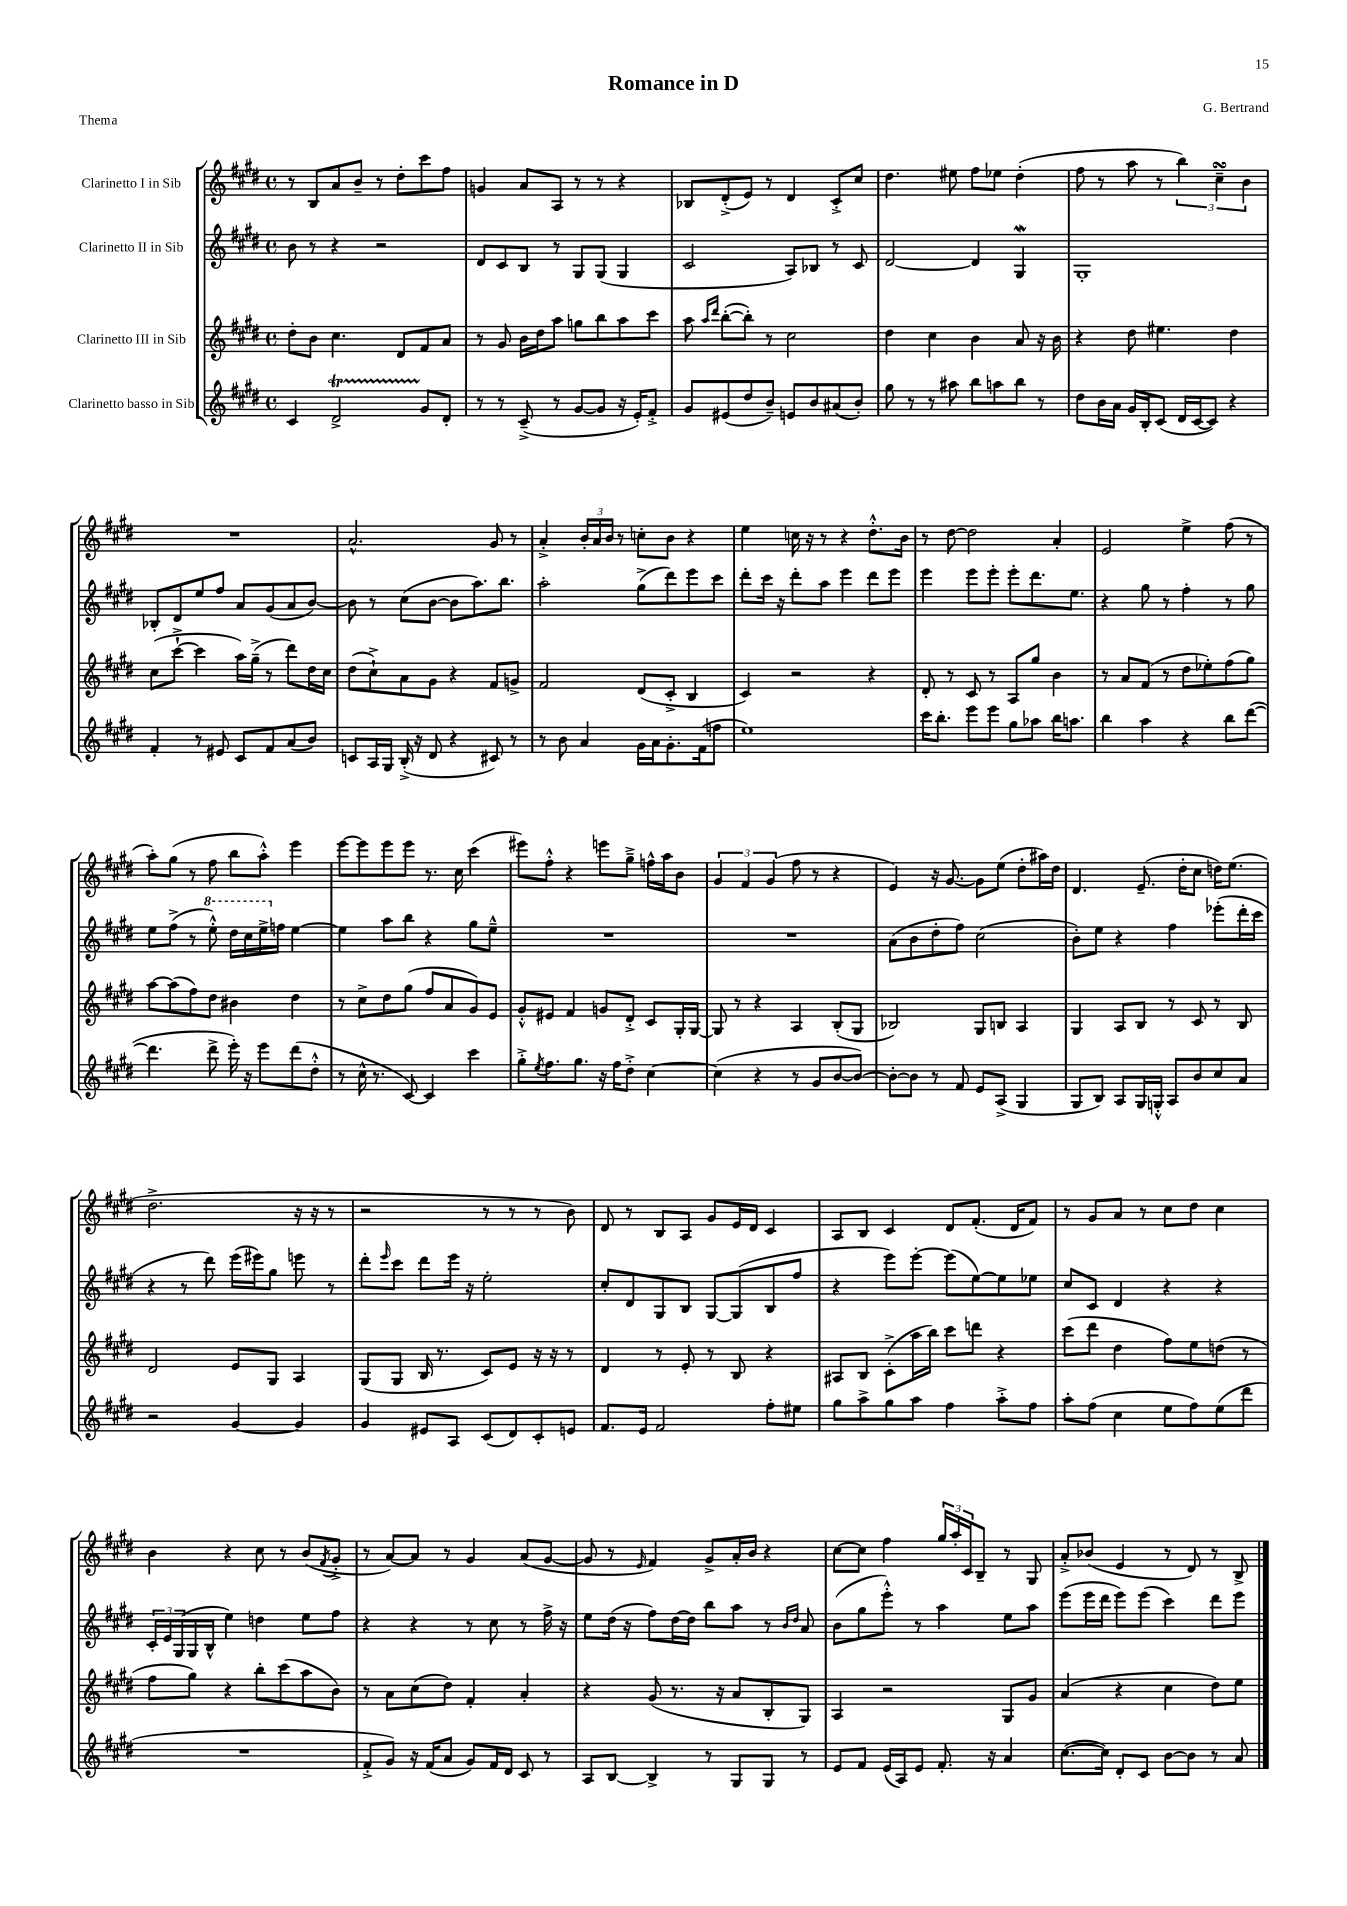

**kern	**kern	**kern	**kern
*part4	*part3	*part2	*part1
*staff4	*staff3	*staff2	*staff1
*I"Clarinetto basso in Sib	*I"Clarinetto III in Sib	*I"Clarinetto II in Sib	*I"Clarinetto I in Sib
*clefG2	*clefG2	*clefG2	*clefG2
*k[f#c#g#d#]	*k[f#c#g#d#]	*k[f#c#g#d#]	*k[f#c#g#d#]
*M4/4	*M4/4	*M4/4	*M4/4
*met(c)	*met(c)	*met(c)	*met(c)
=1	=1	=1	=1
4c#/	8dd#'\L	8b\	8r
.	8b\J	8r	8B/L
2d#t^/	4.cc#\	4r	8a/
.	.	.	8b~/J
.	.	2r	8r
.	8d#/L	.	8dd#'\L
8g#/L	8f#/	.	8ccc#\
8d#'/J	8a/J	.	8ff#\J
=2	=2	=2	=2
8r	8r	8d#/L	4gn/
8r	8g#/	8c#/	.
(8c#~^/	16b\LL	8B/J	8a/L
.	16dd#\J	.	.
8r	8aa\J	8r	8A/J
[8g#/L	8ggn\L	8G#/L	8r
8g#/J]	8bb\	(8G#/J	8r
16r	8aa\	4G#/	4r
16e'/KL)	.	.	.
8f#'^/J	8ccc#\J	.	.
=3	=3	=3	=3
8g#/L	8aa\	2c#/	8B-X/L
.	16qqaa/LL	.	.
.	16qqddd#/JJ	.	.
(8e#X/	([8bb'\L	.	(8d#'^/
8dd#/	8bb'\J])	.	8e/J)
8b~/J)	8r	.	8r
8en/L	2cc#\	8A/L)	4d#/
8b/	.	8B-X/J	.
(8a#X/	.	8r	8c#'^/L
8b'/J)	.	8c#/	8cc#/J
=4	=4	=4	=4
8gg#\	4dd#\	[2d#/	4.dd#\
8r	.	.	.
8r	4cc#\	.	.
8aa#X\	.	.	8ee#X\
8bb\L	4b\	4d#/]	8ff#\L
8aan\	.	.	8ee-X\J
8bb\J	8a/	4G#W/	(4dd#'\
8r	16r	.	.
.	16b\	.	.
=5	=5	=5	=5
8dd#\L	4r	1G#'	8ff#\
16b\L	.	.	8r
16a\JJ	.	.	.
16g#/LL	8dd#\	.	8aa\
16B'/J	.	.	.
(8c#/J	4.ee#X\	.	8r
16d#/LL	.	.	6bb\)
[16c#/J	.	.	.
8c#/J])	.	.	.
.	.	.	6cc#sSSS~\
4r	4dd#\	.	.
.	.	.	6b\
!!LO:LB:g=z
=6	=6	=6	=6
4f#'/	(8cc#\L	8B-X'/L	1r
.	[8ccc#`^\J	8d#/	.
8r	4ccc#\]	8ee/	.
8e#X/	.	8ff#/J	.
8c#/L	16aa\LL)	8a/L	.
.	(16gg#~^\JJ	.	.
8f#/	8r	(8g#/	.
(8a/	8ddd#\L)	8a/	.
8b/J)	16dd#\L	[8b/J)	.
.	16cc#\JJ	.	.
=7	=7	=7	=7
8cn/L	(8dd#\L	8b\]	2.a^^/
16A/L	8cc#`^\)	8r	.
16G#/JJ	.	.	.
(16B'^/	8a\	(8cc#\L	.
16r	.	.	.
8d#/	8g#\J	[8b\J	.
4r	4r	8b\L]	.
.	.	8.aa\)	.
8c#X/)	8f#/L	.	8g#/
.	.	8.bb\J	.
8r	8gn^/J	.	8r
=8	=8	=8	=8
8r	2f#/	2aa'\	4a'^/
8b\	.	.	.
4a/	.	.	24b'/LL
.	.	.	24a/
.	.	.	24b/JJ
.	.	.	8r
16g#\LL	(8d#/L	(8gg#^\L	8ccn'\L
16a\J	.	.	.
8.g#'\	8c#'^/J	8ddd#\)	8b\J
.	4B/	8eee\	4r
(16f#\k	.	.	.
8ffn\J	.	8ccc#\J	.
=9	=9	=9	=9
1ee)	4c#/)	8ddd#'\L	4ee\
.	.	16ccc#\Jk	.
.	.	16r	.
.	2r	8ddd#'\L	16ccn\
.	.	.	16r
.	.	8aa\J	8r
.	.	4eee\	4r
.	4r	8ddd#\L	8.dd#'^^\L
.	.	8eee\J	.
.	.	.	16b\Jk
=10	=10	=10	=10
16ccc#\KL	8d#'/	4eee\	8r
8.bb'\J	.	.	.
.	8r	.	[8dd#\
8eee\L	8c#/	8eee\L	2dd#\]
8eee\J	8r	8eee'\J	.
8gg#\L	8A/L	8eee'\L	.
8aa-X\J	8gg#/J	8.ddd#\	.
16bb\KL	4b\	.	4a'/
8.aan\J	.	8.ee\J	.
=11	=11	=11	=11
4bb\	8r	4r	2e/
.	8a/L	.	.
4aa\	(8f#/J	8gg#\	.
.	8r	8r	.
4r	8dd#\L	4ff#'\	4ee^\
.	8ee-X'\)	.	.
8bb\L	(8ff#\	8r	(8ff#\
([8ddd#\J	8gg#\J)	8gg#\	8r
!!LO:LB:g=z
=12	=12	=12	=12
4.ddd#\]	[8aa\L	8ee\L	8aa'\L)
.	(8aa\]	(8ff#^\J	(8gg#\J
.	8ff#\)	8r	8r
*	*	*8va	*
8ddd#^\	8dd#\J	8eee'^^\)	8ff#\
16eee'\)	4b#X\	16ddd#\LL	8bb\L
16r	.	16ccc#\	.
8eee\L	.	16eee^\	8aa'^^\J)
*	*	*X8va	*
.	.	16ffn\JJ	.
(8ddd#\	4dd#\	[4ee\	4eee\
8dd#'^^\J	.	.	.
=13	=13	=13	=13
8r	8r	4ee\]	[8eee\L
16cc#^^\	8cc#^\L	.	8eee\]
8.r	.	.	.
.	8dd#\	8aa\L	8eee\
[8c#/)	(8gg#\J	8bb\J	8eee\J
4c#/]	8ff#/L	4r	8.r
.	8a/	.	.
.	.	.	16cc#\
4ccc#\	8g#/)	8gg#\L	(4ccc#\
.	8e/J	8ee~^^\J	.
=14	=14	=14	=14
8gg#'^\L	8g#'^^/L	1r	8eee#X\L)
8qee/	.	.	.
8.ff#\	8e#X/J	.	8ff#'^^\J
.	4f#/	.	4r
8.gg#\J	.	.	.
16r	8gn/L	.	8eeen\L
16ff#\KL	.	.	.
8dd#'^\J	8d#'^/J	.	8gg#~^\J
[4cc#\	8c#/L	.	16ffn^^\LL
.	.	.	16aa\J
.	16G#'/L	.	8b\J
.	[16G#/JJ	.	.
=15	=15	=15	=15
(4cc#\]	8G#/]	1r	6g#/
.	8r	.	.
.	.	.	6f#/
4r	4r	.	.
.	.	.	(6g#/
8r	4A/	.	8ff#\
8g#/L	.	.	8r
[8b/	(8B'/L	.	4r
8b/J_)	8G#/J	.	.
=16	=16	=16	=16
8b'\L_	2B-X/)	(8a\L	4e/)
8b\J]	.	8b\	.
8r	.	8dd#'\	16r
.	.	.	[8.g#/
8f#/	.	8ff#\J)	.
8e/L	8G#/L	(2cc#\	8g#\L]
(8A^/J	8Bn/J	.	(8ee\J
4G#/	4A/	.	8dd#'\L
.	.	.	16aa#X\L)
.	.	.	16dd#\JJ
=17	=17	=17	=17
8G#/L	4G#/	8b'\L)	4.d#/
8B/J)	.	8ee\J	.
8A/L	8A/L	4r	.
16G#/L	8B/J	.	(8.e~/
16Gn'^^/JJ	.	.	.
8A/L	8r	4ff#\	.
.	.	.	16dd#'\KL
8b/	8c#/	.	8cc#\J
8cc#/	8r	(8eee-X'\L	16ddn\KL)
.	.	.	(8.ee\J
8a/J	8B/	16ddd#'\L	.
.	.	16ccc#\JJ	.
!!LO:LB:g=z
=18	=18	=18	=18
2r	2d#/	4r	2.dd#^\
.	.	8r	.
.	.	8ddd#\)	.
[4g#/	8e/L	(16eee\LL	.
.	.	16eee#X\J)	.
.	8G#/J	8gg#\J	.
4g#/]	4A/	8eeen\	16r
.	.	.	16r
.	.	8r	8r
=19	=19	=19	=19
4g#/	(8G#/L	8ddd#'\L	2r
.	.	16qqeee/	.
.	8G#/J	8ccc#\J	.
8e#X/L	16B/	8ddd#\L	.
.	8.r	.	.
8A/J	.	16eee\Jk	.
.	.	16r	.
(8c#/L	8c#/L)	2ee'\	8r
8d#/)	8e/J	.	8r
8c#'/	16r	.	8r
.	16r	.	.
8en/J	8r	.	8b\)
=20	=20	=20	=20
8.f#/L	4d#/	8cc#'/L	8d#/
.	.	8d#/	8r
16e/Jk	.	.	.
2f#/	8r	8G#/	8B/L
.	8e'/	8B/J	8A/J
.	8r	[8G#/L	8g#/L
.	8B/	(8G#/]	16e/L
.	.	.	16d#/JJ
8ff#'\L	4r	8B/	4c#/
8ee#X\J	.	8ff#/J	.
=21	=21	=21	=21
8gg#\L	8A#X/L	4r	8A/L
8aa^\	8B/J	.	8B/J
8gg#\	(8c#'^\L	8eee\L)	4c#/
8aa\J	16aa\L	[8eee'\J	.
.	16bb\JJ)	.	.
4ff#\	8ccc#\L	(8eee\L]	8d#/L
.	8dddn\J	[8ee\)	(8.f#'/J
8aa'^\L	4r	8ee\]	.
.	.	.	16d#/KL
8ff#\J	.	8ee-X\J	8f#/J)
=22	=22	=22	=22
8aa'\L	(8ccc#\L	8cc#/L	8r
(8ff#\J	8ddd#\J	8c#/J	8g#/L
4cc#\	4dd#\	4d#/	8a/J
.	.	.	8r
8ee\L	8ff#\L)	4r	8cc#\L
8ff#\)	8ee\	.	8dd#\J
(8ee\	(8ddn\J	4r	4cc#\
8ddd#\J	8r	.	.
!!LO:LB:g=z
=23	=23	=23	=23
1r	8ff#\L	24c#'/LL	4b\
.	.	24e/	.
.	.	(24G#/	.
.	8gg#\J)	16G#/	.
.	.	16B^^/JJ	.
.	4r	4ee\)	4r
.	8bb'\L	4ddn\	8cc#\
.	(8ccc#\	.	8r
.	8aa\	8ee\L	(8b/L
.	.	.	8qf#/
.	8b\J)	8ff#\J	8g#'^/J
=24	=24	=24	=24
8f#'^/L	8r	4r	8r
8g#/J)	8a\L	.	[8a/L)
16r	(8cc#\	4r	8a/J]
(16f#/KL	.	.	.
8a/J	8dd#\J)	.	8r
8g#/L)	4f#'/	8r	4g#/
16f#/L	.	8cc#\	.
16d#/JJ	.	.	.
8c#/	4a'/	8r	(8a/L
8r	.	16ff#^\	[8g#/J
.	.	16r	.
=25	=25	=25	=25
8A/L	4r	8ee\L	8g#/]
[8B/J	.	(16dd#\Jk	8r
.	.	16r	.
.	.	.	16qqe/
4B^/]	(8g#/	8ff#\L)	4f#/)
.	8.r	[16dd#\L	.
.	.	16dd#\JJ]	.
8r	.	8bb\L	8g#^/L
.	16r	.	.
8G#/L	8a/L	8aa\J	16a'/L
.	.	.	16b/JJ
8G#/J	8B'/	8r	4r
.	.	16qqb/LL	.
.	.	16qqdd#/JJ	.
8r	8G#/J)	8a/	.
=26	=26	=26	=26
8e/L	4A/	(8b\L	[8cc#\L
8f#/J	.	8gg#\	8cc#\J]
(16e/LL	2r	8eee'^^\J)	4ff#\
16A/J)	.	.	.
8e/J	.	8r	.
8.f#'/	.	4aa\	24gg#/LL
.	.	.	24aa'/
.	.	.	24c#/J
.	.	.	8B~/J
16r	.	.	.
4a/	8G#/L	8ee\L	8r
.	8g#/J	8aa\J	8G#/
=27	=27	=27	=27
([8.cc#\L	(4a/	(8eee\L	8a'^/L
.	.	16eee\L	(8b-X/J
16cc#\Jk])	.	16ddd#\JJ	.
8d#'/L	4r	8eee\L)	4e/
8c#/J	.	(8eee\J	.
[8b\L	4cc#\	4ccc#\)	8r
8b\J]	.	.	8d#/)
8r	8dd#\L)	8ddd#\L	8r
8a/	8ee\J	8eee\J	8B^/
==	==	==	==
*-	*-	*-	*-
